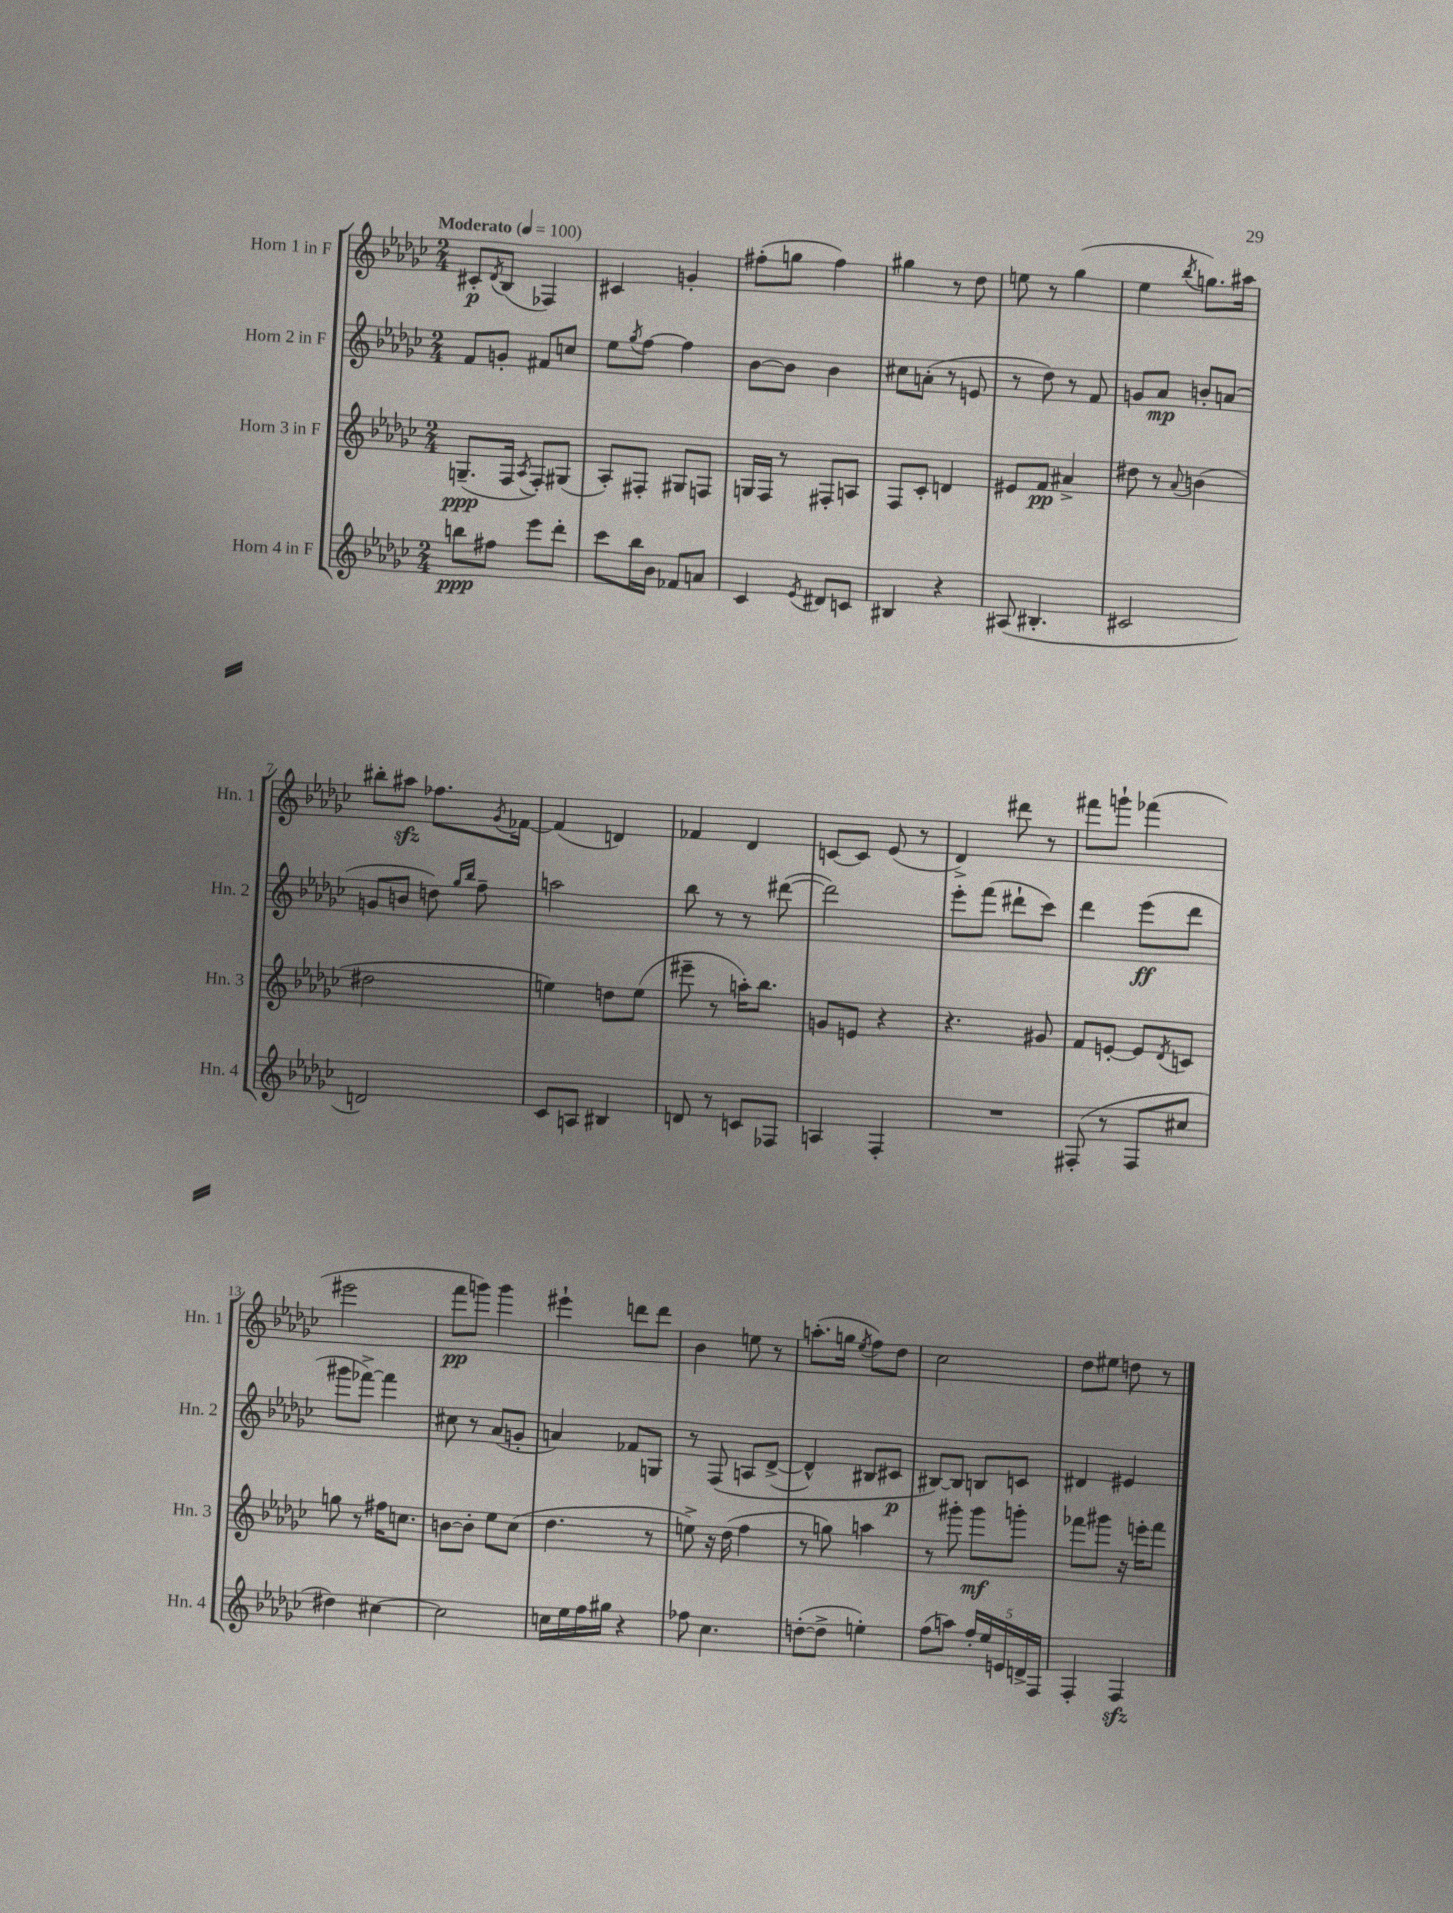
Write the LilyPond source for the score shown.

<<
\new StaffGroup <<
\new Staff = "s0" \with { instrumentName = "Horn 1 in F" shortInstrumentName = "Hn. 1" } {
    \clef treble \key ges \major \numericTimeSignature \time 2/4 \tempo "Moderato" 4 = 100
    cis'8-.\p \acciaccatura { des'8 } bes8( fes4) |
    cis'4 g'4-. |
    fis''8-.( g''8 fis''4) |
    gis''4 r8 des''8 |
    e''8 r8 ges''4( |
    ees''4 \acciaccatura { bes''8 } g''8.) ais''16 |
    bis''8-. ais''8\sfz fes''8. \acciaccatura { ges'8 } fes'16~ |
    fes'4( d'4) |
    fes'4 des'4 |
    c'8~ c'8 ees'8( r8 |
    des'4->) dis'''8 r8 |
    fis'''8 g'''8-! fes'''4( |
    eis'''2 |
    f'''8\pp g'''8) g'''4 |
    eis'''4-! d'''8 d'''8 |
    bes'4 e''8 r8 |
    a''8.-.( g''16 \acciaccatura { ees''8 } f''8) des''8 |
    ces''2 |
    des''8 eis''8 d''8 r8 \bar "|." |
}
\new Staff = "s1" \with { instrumentName = "Horn 2 in F" shortInstrumentName = "Hn. 2" } {
    \clef treble \key ges \major \numericTimeSignature \time 2/4
    f'8 g'8-. fis'8 c''8 |
    ees''8 \acciaccatura { ges''8 } f''8~ f''4 |
    bes'8~ bes'8 bes'4 |
    cis''8 a'8-.( r8 e'8 |
    r8 des''8) r8 f'8 |
    g'8 aes'8\mp b'8-. a'8( |
    g'8 b'8 d''8) \grace { ges''16 bes''16 } f''8-- |
    a''2 |
    bes''8 r8 r8 dis'''8~( |
    dis'''2) |
    ees'''8-. f'''8( dis'''8-! ces'''8) |
    des'''4 ees'''8\ff( des'''8 |
    gis'''8 fes'''8~->) fes'''4 |
    cis''8 r8 aes'8( g'8-. |
    a'4) fes'8 g8 |
    r8 f8\( a8 des'8~->( |
    des'4-^) bis8 cis'8\p |
    bis8~\) bis8 b8 c'8 |
    dis'4 eis'4 \bar "|." |
}
\new Staff = "s2" \with { instrumentName = "Horn 3 in F" shortInstrumentName = "Hn. 3" } {
    \clef treble \key ges \major \numericTimeSignature \time 2/4
    g8.--\ppp( f16 \acciaccatura { aes8 } f8-.) gis8( |
    aes8-.) fis8-. gis8 f8 |
    g16 f16 r8 fis8-. a8 |
    f8 ces'8-. d'4 |
    eis'8 f'8\pp ais'4-> |
    dis''8 r8 \appoggiatura { aes'8 } b'4( |
    dis''2 |
    e''4) d''8 e''8( |
    eis'''8-- r8 a''16-.) bes''8. |
    g'8 e'8 r4 |
    r4. gis'8 |
    f'8 e'8~-. e'8 \acciaccatura { des'8 } c'8 |
    g''8 r8 fis''16 c''8. |
    b'8~ b'8-. ees''8 ces''8( |
    des''4. r8 |
    e''8->) r16 des''16( f''4 |
    r8 g''8) a''4 |
    r8 gis'''8-. gis'''8\mf g'''8-. |
    fes'''8 gis'''8 r16 e'''16-. fes'''8 \bar "|." |
}
\new Staff = "s3" \with { instrumentName = "Horn 4 in F" shortInstrumentName = "Hn. 4" } {
    \clef treble \key ges \major \numericTimeSignature \time 2/4
    b''8\ppp fis''8 ees'''8 des'''8-. |
    ces'''8 bes''16 bes'16 fes'8 a'8 |
    ces'4 \acciaccatura { ees'8 } dis'8 c'8 |
    bis4 r4 |
    ais8( bis4.-. |
    cis'2 |
    d'2) |
    ces'8 a8 bis4 |
    d'8 r8 c'8 fes8 |
    a4 f4-. |
    R2 |
    fis8-.( r8 fis8 cis''8 |
    dis''4) cis''4~ |
    cis''2 |
    c''16 ees''16 f''16 gis''16 r4 |
    fes''8 ces''4. |
    d''8~-.( d''8-> e''4-.) |
    f''8( a''8) \tuplet 5/4 { f''16-. ees''16 e'16 d'16-> f16 } |
    f4-. f4\sfz \bar "|." |
}
>>
>>
